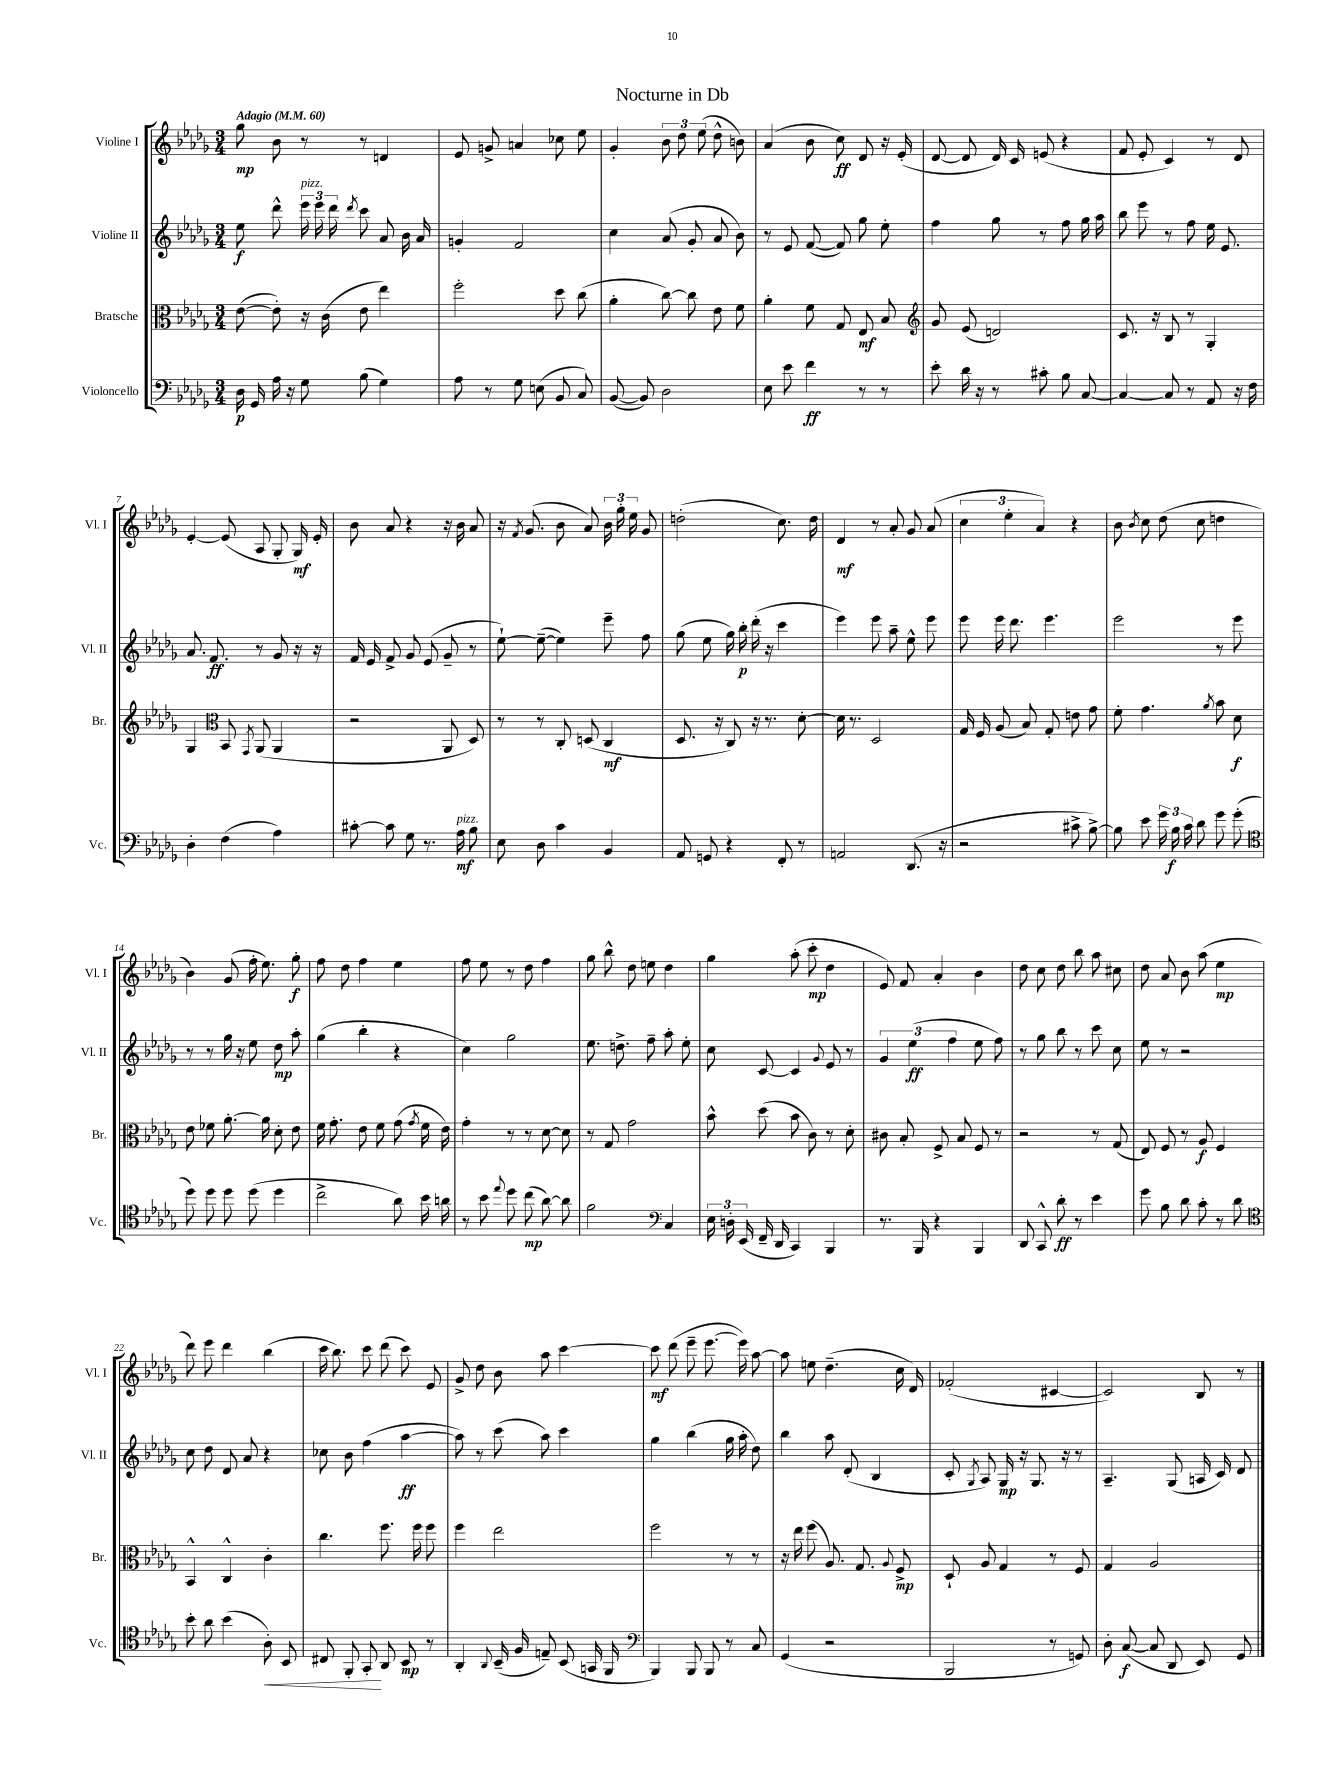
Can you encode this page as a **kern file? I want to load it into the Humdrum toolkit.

**kern	**kern	**kern	**kern
*staff4	*staff3	*staff2	*staff1
*clefF4	*clefC3	*clefG2	*clefG2
*k[b-e-a-d-g-]	*k[b-e-a-d-g-]	*k[b-e-a-d-g-]	*k[b-e-a-d-g-]
*M3/4	*M3/4	*M3/4	*M3/4
*MM60	*MM60	*MM60	*MM60
16D-\	([8e-\	8ee-\	8gg-\
16GG-/	.	.	.
16A-\	8e-'\])	8ddd-^^\	8b-\
16r	.	.	.
8G-\	16r	24eee-\	8r
.	.	24eee-\	.
.	(16c\	.	.
.	.	24ddd-\	.
.	.	8qddd-/	.
(8B-\	8e-\	8ccc\	8r
4G-\)	4ee-\)	8a-/	4d/
.	.	16b-\	.
.	.	16a-/	.
=	=	=	=
8A-\	2ff'\	4g'/	8e-/
8r	.	.	8g^/
8G-\	.	2f/	4a/
(8E\	.	.	.
8BB-/	8dd-\	.	8cc-\
8C/)	(8cc\	.	8ee-\
=	=	=	=
([8BB-/	4a-'\	4cc\	4g-'/
8BB-/])	.	.	.
2D-\	[8cc\)	(8a-/	12b-\
.	.	.	12dd-\
.	8cc\]	8g-'/	.
.	.	.	(12ee-\
.	8e-\	8a-/	8dd-^^\
.	8f\	8b-\)	8b\)
=	=	=	=
8E-\	4a-'\	8r	(4a-/
8e-\	.	8e-/	.
4f\	8f\	([8f/	8b-\
.	8G-/	8f/])	8cc\)
8r	8E-/	8gg-\	8d-/
8r	8B-/	8ee-'\	16r
.	.	.	(16e-'/
=	=	=	=
*	*clefG2	*	*
8e-'\	8g-/	4ff\	[8d-/
16d-\	(8e-/	.	8d-/]
16r	.	.	.
8r	2d/)	8gg-\	16d-/)
.	.	.	16c/
8c#'\	.	8r	(8e/
8B-\	.	8ff\	4r
[8C/	.	16gg-\	.
.	.	16aa-\	.
=	=	=	=
4C/_	8.c/	8bb-\	8f/
.	.	8eee-\	8e-'/
.	16r	.	.
8C/]	8B-/	8r	4c/)
8r	8r	8ff\	.
8AA-/	4G-'/	16ee-\	8r
.	.	8.e-/	.
16r	.	.	8d-/
16F\	.	.	.
=	=	=	=
4D-'\	4G-/	8.a-/	[4e-'/
.	.	8.f/	.
*	*clefC3	*	*
(4F\	8BB-/	.	(8e-/]
.	8qGG-/	.	.
.	(8AA-/	8r	8A-/
4A-\)	4AA-/	8g-/	8G-'/
.	.	16r	16G-/)
.	.	16r	16e-'/
=	=	=	=
[8c#'\	2r	16f/	8b-\
.	.	16e-/	.
8c#\]	.	8f^/	8a-/
8G-\	.	8g-/	4r
8.r	.	(8e-/	.
.	8AA-/	8g-~/	16r
16A-\	.	.	16b-\
8B-\	8D-/)	8r	8a-/
=	=	=	=
8E-\	8r	[8ee-`\)	16r
.	.	.	8qf/
.	.	.	(8.g-/
8D-\	8r	(8ee-~\_	.
4c\	8C'/	4ee-\])	8b-\
.	(8D/	.	8a-/)
4BB-/	4C/	8eee-~\	24b-\
.	.	.	24gg-'\
.	.	.	24ee-\
.	.	8ff\	8g-/
=	=	=	=
8AA-/	8.D-/	(8gg-\	(2dd'\
8GG/	.	8ee-\	.
.	16r	.	.
4r	8C/)	16gg-\)	.
.	.	16bb-'\	.
.	16r	(16ddd-'\	.
.	8.r	16r	.
8FF'/	.	4ccc\	8.cc\)
8r	[8d-'\	.	.
.	.	.	16dd\
=	=	=	=
2AA/	16d-\]	4eee-\)	4d-/
.	8.r	.	.
.	2D-/	8eee-\	8r
.	.	8aa-~\	8a-'/
(8.DD-/	.	8ee-^^\	8g-/
.	.	8eee-\	(8a-/
16r	.	.	.
=	=	=	=
2r	16G-/	8eee-\	6cc\
.	16F/	.	.
.	(8A-/	16eee-\	.
.	.	.	6ee-'\
.	.	8.ddd-\	.
.	8B-/)	.	.
.	.	.	6a-/)
.	8G-'/	4.eee-\	.
8c#^\	8e\	.	4r
[8B-^\)	8g-\	.	.
=	=	=	=
8B-\]	8f'\	2eee-\	8b-\
.	.	.	8qb-/
8e-\	4.g-\	.	8cc\
24g-\	.	.	(8dd-\
24B-\	.	.	.
24c\	.	.	.
8d-\	.	.	8cc\
.	8qa-/	.	.
8g-\	8b-\	8r	4dd\
(8g-'\	8d-\	8eee-\	.
=	=	=	=
*clefC4	*	*	*
8dd-\)	8e-\	8r	4b-\)
8dd-\	8f-\	8r	.
8dd-\	[8.a-'\	16gg-\	(8g-/
.	.	16r	.
(8dd-\	.	8ee-\	16ff'\
.	16a-\]	.	8.ee-\)
4dd-\	8d-'\	8dd-\	.
.	8e-\	8aa-'\	8gg-'\
=	=	=	=
2cc^\	16f\	(4gg-\	8ff\
.	8.g-'\	.	.
.	.	.	8dd-\
.	8e-\	4bb-'\	4ff\
.	8f\	.	.
8a-\)	(8g-\	4r	4ee-\
.	8qg-/	.	.
16b-\	16f\	.	.
16a\	16e-\)	.	.
=	=	=	=
8r	4g-'\	4cc\)	8ff\
8b-\	.	.	8ee-\
8qqee-/	.	.	.
8dd-\	8r	2gg-\	8r
(8cc\	8r	.	8dd-\
[8a-\)	[8d-\	.	4ff\
8a-\]	8d-\]	.	.
=	=	=	=
2f\	8r	8.ee-\	8gg-\
.	8G-/	.	8bb-^^\
.	.	8.dd^\	.
.	2g-\	.	8dd-\
.	.	8ff~\	8ee\
*clefF4	*	*	*
4C/	.	8aa-'\	4dd-\
.	.	8ee-'\	.
=	=	=	=
24E-\	8b-^^\	8cc\	4gg-\
24D'\	.	.	.
(24EE-/	.	.	.
16FF~/	(8dd-\	[8c/	.
16DD-/	.	.	.
4CC/)	8b-\	4c/]	(8aa-'\
.	8c\)	.	8ccc'\
.	.	8qqg-/	.
4BBB-/	8r	8e-/	4dd-\
.	8d-'\	8r	.
=	=	=	=
8.r	8c#\	6g-/	8e-/)
.	8B-'/	.	8f/
.	.	(6ee-\	.
16BBB-/	.	.	.
4r	8F^/	.	4a-'/
.	.	6ff\	.
.	8B-/	.	.
4BBB-/	8F/	8ee-\	4b-\
.	8r	8ff\)	.
=	=	=	=
8DD-/	2r	8r	8dd-\
8CC^^/	.	8gg-\	8cc\
8d-'\	.	8bb-\	8dd-\
8r	.	8r	8bb-\
4e-\	8r	8ccc\	8aa-\
.	(8G-/	8cc\	8cc#\
=	=	=	=
8g-\	8E-/)	8ee-\	8dd-\
8B-\	8F/	8r	8a-/
8d-\	8r	2r	8b-\
8c'\	8A-/	.	(8aa-\
8r	4F/	.	4ee-\
8d-\	.	.	.
=	=	=	=
*clefC4	*	*	*
8b-'\	4BB-^^/	8cc\	8ddd-\)
8a-\	.	8dd-\	8eee-\
(4b-\	4C^^/	8d-/	4ddd-\
.	.	8a-/	.
8A-'\)	4c'\	4r	(4bb-\
8BB-/	.	.	.
=	=	=	=
8C#/	4.cc\	8cc-\	16ccc\
.	.	.	8.bb-\)
8FF'/	.	8b-\	.
8GG-'/	.	(4ff\	8ccc\
8AA-/	8.ff\	.	(8ddd-\
8BB-/	.	[4aa-\	8ccc\)
.	16ff\	.	.
8r	8ff\	.	8e-/
=	=	=	=
4AA-'/	4ff\	8aa-\])	8g-^/
.	.	8r	8dd-\
8qqAA-/	.	.	.
(16BB-~/	2ee-\	(8ccc\	8b-\
16F/	.	.	.
8E~/)	.	8aa-\)	8aa-\
(8BB-/	.	4ccc\	[4ccc\
16GG/	.	.	.
16FF/	.	.	.
=	=	=	=
*clefF4	*	*	*
4BBB-/)	2ff\	4gg-\	8ccc\]
.	.	.	(8ddd-\
8BBB-/	.	(4bb-\	8eee-~\
8BBB-/	.	.	[8.eee-\
8r	8r	16gg-\	.
.	.	16aa-'\	16eee-\])
8C/	8r	8dd-\)	[8aa-\
=	=	=	=
(4GG-/	16r	4bb-\	8aa-\]
.	16ee-\	.	.
.	(8ff\	.	8ee\
2r	8.A-/)	8aa-\	(4.dd-~\
.	.	(8d-'/	.
.	8.G-/	.	.
.	.	4B-/	.
.	8qqA-/	.	.
.	8F^/	.	16cc\
.	.	.	16d-/)
=	=	=	=
2BBB-/	8D-`/	8c'/	(2f-'/
.	.	8qG-/	.
.	8A-/	8A-/)	.
.	4G-/	16G-/	.
.	.	16r	.
.	.	8.G-/	.
8r	8r	.	[4c#/
.	.	16r	.
8GG/)	8F/	8r	.
=	=	=	=
8D-'\	4G-/	4.A-~/	2c#/])
([8C/	.	.	.
8C/]	2A-/	.	.
8DD-/	.	(8G-/	.
8EE-/)	.	16A/	8B-/
.	.	16c/)	.
8GG-/	.	8d-/	8r
==	==	==	==
*-	*-	*-	*-
